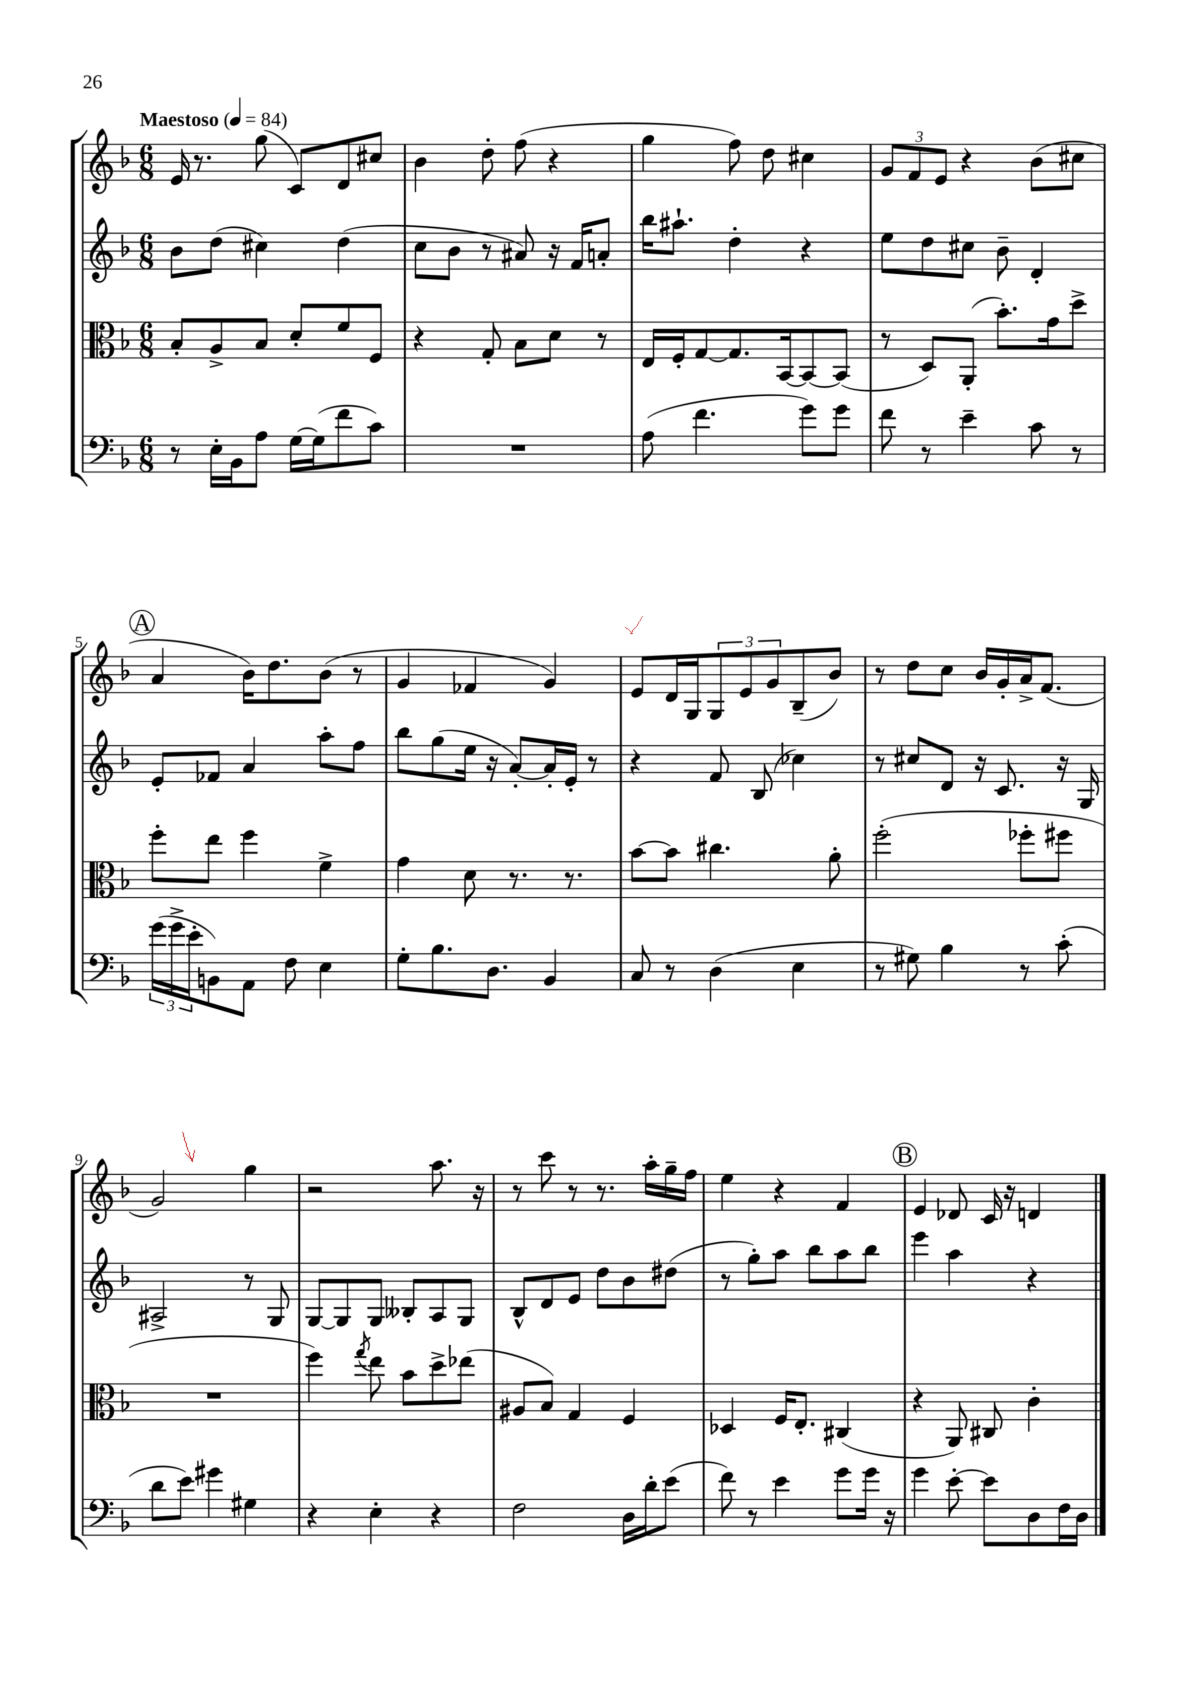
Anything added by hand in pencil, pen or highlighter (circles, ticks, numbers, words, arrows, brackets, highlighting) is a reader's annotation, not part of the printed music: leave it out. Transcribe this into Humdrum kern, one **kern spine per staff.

**kern	**kern	**kern	**kern
*part4	*part3	*part2	*part1
*staff4	*staff3	*staff2	*staff1
*clefF4	*clefC3	*clefG2	*clefG2
*k[b-]	*k[b-]	*k[b-]	*k[b-]
*M6/8	*M6/8	*M6/8	*M6/8
*MM84	*MM84	*MM84	*MM84
=1	=1	=1	=1
!	!	!	!LO:TX:a:B:t=Maestoso
8r	8B-'/L	8b-\L	16e/
.	.	.	8.r
16E'\LL	8A^/	(8dd\J	.
16BB-\J	.	.	.
8A\J	8B-/J	4cc#X\)	(8gg\
[16G\LL	8d'/L	.	8c/L)
(16G\J]	.	.	.
8f\	8f/	(4dd\	8d/
8c\J)	8F/J	.	8cc#X/J
=2	=2	=2	=2
2.r	4r	8cc\L	4b-\
.	.	8b-\J	.
.	8G'/	8r	8dd'\
.	8B-\L	8a#X/)	(8ff\
.	8d\J	16r	4r
.	.	16f/KL	.
.	8r	8an'/J	.
=3	=3	=3	=3
(8A\	16E/LL	16bb-\KL	4gg\
.	16F'/J	8.aa#X`\J	.
4.f\	[8G/	.	.
.	8.G/]	4dd'\	8ff\)
.	.	.	8dd\
.	[16BB-/k	.	.
8g\L)	8BB-/_	4r	4cc#X\
8g\J	(8BB-/J]	.	.
=4	=4	=4	=4
8f\	8r	8ee\L	12g/L
.	.	.	12f/
8r	8D/L)	8dd\	.
.	.	.	12e/J
4e~\	(8AA'/J	8cc#X\J	4r
.	8.b-'\L)	8b-~\	.
8c\	.	4d'/	(8b-\L
.	16g\k	.	.
8r	8dd^\J	.	8cc#X\J
!!LO:LB:g=z
!!LO:REH:place=s1:t=A
=5	=5	=5	=5
(24g\LL	8ff'\L	8e'/L	4a/
24g^\	.	.	.
24e'\J	.	.	.
8BBn\)	8ee\J	8f-X/J	.
8AA\J	4ff\	4a/	16b-\KL)
.	.	.	8.dd\
8F\	.	.	.
4E\	4f^\	8aa'\L	(8b-\J
.	.	8ff\J	8r
=6	=6	=6	=6
8G'\L	4g\	8bb-\L	4g/
8.B-\	.	(8gg\	.
.	8d\	16ee\Jk	4f-X/
8.D\J	.	16r	.
.	8.r	[8a'/L)	.
4BB-/	.	16a'/L]	4g/)
.	8.r	16e'/JJ	.
.	.	8r	.
=7	=7	=7	=7
8C/	[8b-\L	4r	8e/L
8r	8b-\J]	.	16d/L
.	.	.	16G/J
(4D\	4.cc#X\	8f/	12G/
.	.	.	12e/
.	.	(8B-/	.
.	.	.	12g/
4E\	.	4cc-X\)	(8B-~/
.	8a'\	.	8b-/J)
=8	=8	=8	=8
8r	(2ff'\	8r	8r
8G#X\)	.	8cc#X/L	8dd\L
4B-\	.	8d/J	8cc\J
.	.	16r	16b-/LL
.	.	8.c/	16g'/
8r	8ff-X'\L	.	16a^/J
.	.	.	(8.f/J
(8c'\	8ff#X\J	16r	.
.	.	16G/	.
!!LO:LB:g=z
=9	=9	=9	=9
8d\L	2.r	2A#X^/	2g/)
8e\J)	.	.	.
4g#X\	.	.	.
4G#X\	.	8r	4gg\
.	.	8G/	.
=10	=10	=10	=10
4r	4ff\)	[8G/L	2r
.	.	8G/]	.
.	8qgg/	.	.
4E'\	8ee\	8G/J	.
.	8b-\L	8B--X'/L	.
4r	8dd^\	8A/	8.aa\
.	(8ee-X\J	8G/J	.
.	.	.	16r
=11	=11	=11	=11
2F\	8A#X/L	8B-^^/L	8r
.	8B-/J)	8d/	8ccc\
.	4G/	8e/J	8r
.	.	8dd\L	8.r
16D\LL	4F/	8b-\	.
16d'\J	.	.	16aa'\LL
(8e\J	.	(8dd#X\J	16gg~\
.	.	.	16ff\JJ
=12	=12	=12	=12
8f\)	4D-X/	8r	4ee\
8r	.	8gg'\L)	.
4e\	16F/KL	8aa\J	4r
.	8.E'/J	.	.
.	.	8bb-\L	.
8g\L	(4C#X/	8aa\	4f/
16g\Jk	.	8bb-\J	.
16r	.	.	.
!!LO:REH:place=s1:t=B
=13	=13	=13	=13
4g\	4r	4eee\	4e/
[8e'\	8AA/)	4aa\	8d-X/
8e\L]	8C#X/	.	16c/
.	.	.	16r
8D\	4c'\	4r	4dn/
16F\L	.	.	.
16D\JJ	.	.	.
==	==	==	==
*-	*-	*-	*-
